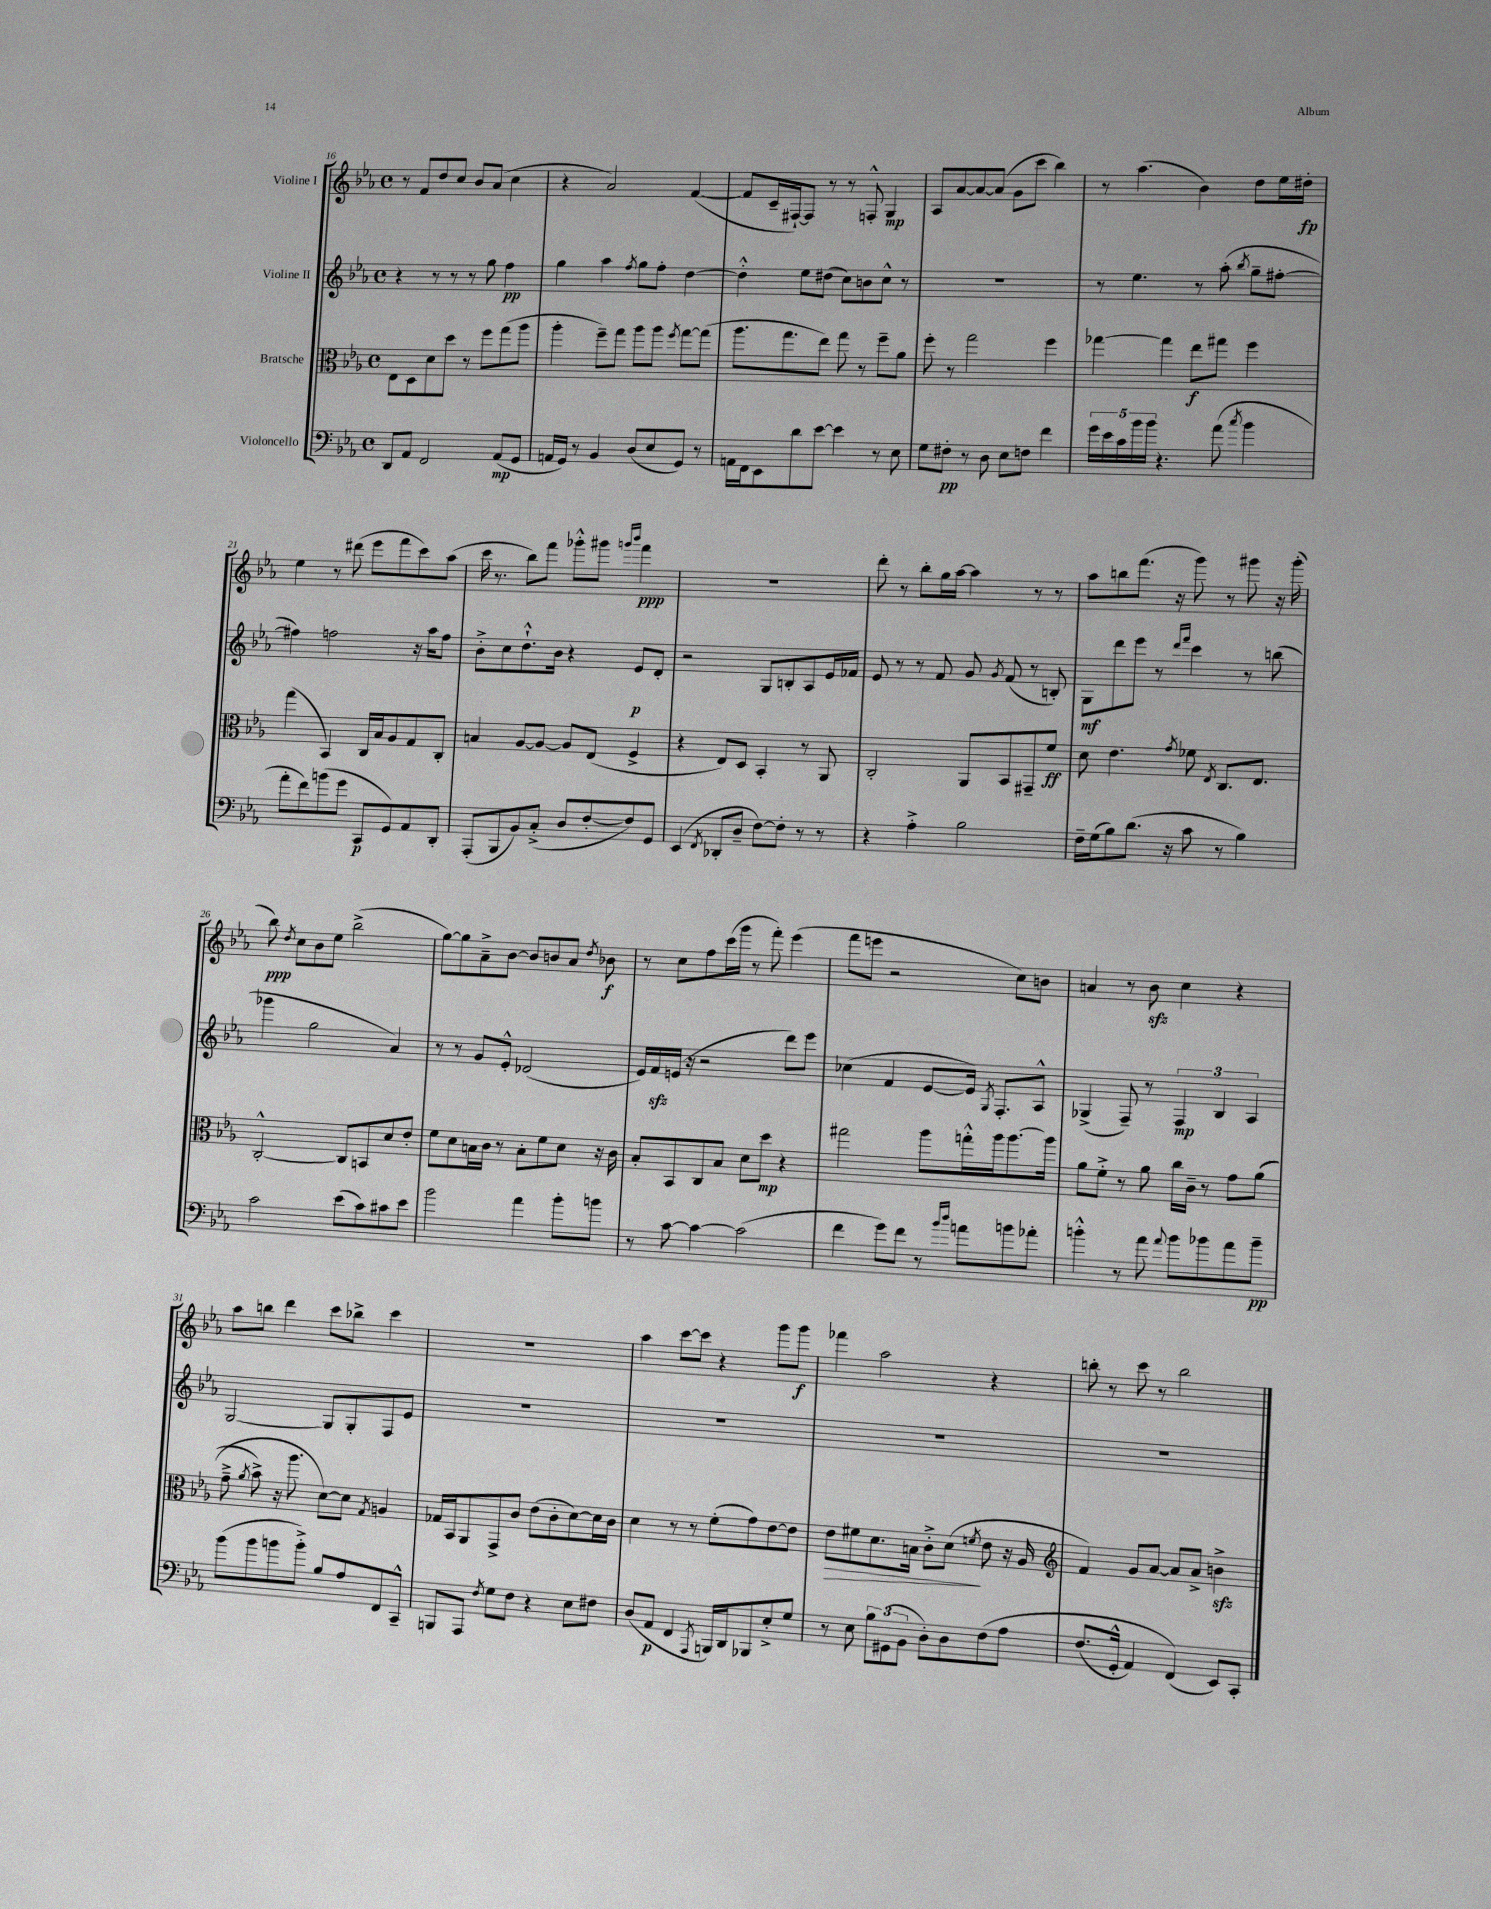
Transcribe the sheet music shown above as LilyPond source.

<<
\new StaffGroup <<
\new Staff = "s0" \with { instrumentName = "Violine I" } {
    \clef treble \key ees \major \defaultTimeSignature \time 4/4
    \autoBeamOff r8 f'8[ d''8 c''8] bes'8[ aes'8]( c''4 |
    r4 aes'2) f'4~( |
    f'8[ c'16-- fis16~-!) fis8] r8 r8 f8-.-^ g4\mp |
    aes8[ aes'8~ aes'8~ aes'8]( g'8[ c'''8] bes''4) |
    r8 aes''4.( bes'4) d''8[ ees''16 dis''16]-.\fp |
    ees''4 r8 dis'''8( ees'''8[ f'''8 c'''8) aes''8]( |
    c'''16 r8. bes''8[) f'''8] ges'''8[-.-^ gis'''8] \grace { g'''16[ bes'''16] } f'''4\ppp |
    R1 |
    d'''8-. r8 bes''8[-. g''16 aes''16]~ aes''4 r8 r8 |
    aes''8[ b''8 f'''8.]( r16 g'''8) r8 gis'''8 r16 gis'''16-.( |
    bes''8\ppp) \acciaccatura { d''8 } c''8[ bes'8 ees''8] bes''2->( |
    g''8[~) g''8 aes'8---> bes'8]~ bes'8[ b'8 aes'8] \acciaccatura { d''8 } bes'8\f |
    r8 c''8[ f''8 c'''16( g'''16] r8 f'''8-.) ees'''4( |
    f'''8[ e'''8] r2 c''8[) b'8] |
    a'4 r8 bes'8\sfz c''4 r4 |
    aes''8[ b''8] d'''4 c'''8[ bes''8]-> c'''4 |
    R1 |
    aes''4 c'''8[~ c'''8] r4 g'''8[ g'''8]\f |
    fes'''4 aes''2 r4 |
    b''8-. r8 c'''8 r8 b''2 \bar "|." |
}
\new Staff = "s1" \with { instrumentName = "Violine II" } {
    \clef treble \key ees \major \defaultTimeSignature \time 4/4
    \autoBeamOff r4 r8 r8 r8 g''8 f''4\pp |
    g''4 aes''4 \acciaccatura { f''8 } g''8[ f''8]-. d''4~ |
    d''4-.-^ ees''8[ dis''8]( c''8[) b'8 c''8]-^ r8 |
    R1 |
    r8 ees''4. r8 aes''8-.( \acciaccatura { bes''8 } g''8[-- fis''8]~-. |
    fis''4) f''2 r16 aes''16[ f''8] |
    bes'8[-.-> c''8 d''8.-!-^ bes'16] r4 ees'8[\p d'8]-. |
    r2 g8[ b8-. aes8 ees'16 fes'16] |
    ees'8 r8 r8 f'8 g'8 \acciaccatura { g'8 } f'8( r8 b8-.) |
    g8[\mf d'''8 ees'''8] r8 \grace { d'''16[ f'''16] } c'''4 r8 b''8( |
    ges'''4 g''2 aes'4) |
    r8 r8 g'8[ ees'8]-.-^ des'2( |
    ees'16[) f'16\sfz e'16]( r16 r2 d'''8[) ees'''8] |
    ces''4( f'4 ees'8[~ ees'16]) \acciaccatura { g8 } f8.[-. aes8]-^ |
    ges4->( f8--) r8 \tuplet 3/2 { f4\mp bes4 aes4 } |
    g2~ g8[ g8-. f8 ees'8] |
    R1 |
    R1 |
    R1 |
    R1 \bar "|." |
}
\new Staff = "s2" \with { instrumentName = "Bratsche" } {
    \clef alto \key ees \major \defaultTimeSignature \time 4/4
    \autoBeamOff ees8[ d8 d'8 d''8] r8 f''8[ g''8( aes''8] |
    aes''4-. f''8[--) g''8] aes''8[ aes''8] \acciaccatura { f''8 } g''8[~ g''8]( |
    aes''8.[ g''8. ees''8]) g''8 r8 f''8[-- aes'8] |
    f''8-. r8 g''2 f''4 |
    ges''4~ ges''4 ees''8[\f gis''8] f''4 |
    g''4( bes,4) c16[ bes16 aes8 g8 c8]-. |
    b4 aes8[~ aes8]~ aes8[ ees8]( f4-> |
    r4 ees8[) d8] bes,4-. r8 aes,8 |
    c2-. aes,8[ bes,8 gis,8-- f'8]\ff |
    d'8 ees'4. \acciaccatura { g'8 } fes'8 \acciaccatura { ees8 } c8.[ ees8.] |
    c2~-.-^ c8[ b,8 d'8 ees'8]-. |
    f'8[ d'8 b16 c'16] r8 b8[-. f'8 d'8] r16 c'16 |
    bes8[-. bes,8 c8 bes8] d'8[ d''8]\mp r4 |
    gis''2 aes''8[ g''16-.-^ aes''16 aes''8.~ aes''16] |
    aes'8[ f'8]-.-> r8 aes'8 c''16[ c'16]-- r8 g'8[ aes'8](\( |
    g'8---> \acciaccatura { aes'8 } bes'8->) r16 aes''8. d'8[~\) d'8] \acciaccatura { g8 } a4 |
    ges16[ bes,16 aes,8 g,8-> c'8] ees'8[( c'8-. d'8~) d'16 c'16] |
    d'4 r8 r8 f'8[-.( g'8) ees'8~ ees'8] |
    ees'8[\> fis'8 d'8. b16] c'8[-.-> d'8]\!( \acciaccatura { f'8 } ees'8 r16 aes16 |
    \clef treble f'4) g'8[ aes'8]~ aes'8[ aes'8]-> b'4->\sfz \bar "|." |
}
\new Staff = "s3" \with { instrumentName = "Violoncello" } {
    \clef bass \key ees \major \defaultTimeSignature \time 4/4
    \autoBeamOff d,8[ aes,8] f,2 aes,8[\mp( g,8] |
    a,16[ g,16]) r8 bes,4 d8[( ees8 g,8]) r8 |
    a,16[ f,16 ees,8 d'8 ees'8]~ ees'4 r8 ees8 |
    g8[ fis8]-.\pp r8 d8 ees8[ f8] f'4 |
    \tuplet 5/4 { g'16[ ees'16 c'16 bes'16 bes'16] } r4. aes'8( \acciaccatura { c''8 } bes'4 |
    aes'8[-. f'8) b'8( g'8] c,8[\p g,8) aes,8 d,8]-. |
    aes,,8[-.( bes,,8 bes,8) c8]-.->( d8[ f8~-. f8) g,8] |
    ees,4( \acciaccatura { f,8 } des,8[-. d8]-- f8[~) f8]-. r8 r8 |
    r4 aes4-.-> bes2 |
    f16[-- g16( bes8) d'8.]( r16 c'8 r8 bes4) |
    c'2 ees'8[( c'8) cis'8 ees'8] |
    bes'2 aes'4 bes'8[-. b'8] |
    r8 c'8~ c'4~ c'2( |
    f'4 g'8[) f'8] r8 \grace { bes'16[ d''16] } a'8[ b'8 aes'8]-. |
    b'4-.-^ r8 aes'8 \appoggiatura { aes'8 } b'8[ bes'8 aes'8 bes'8]--\pp |
    bes'8[( bes'8 b'8 b'8]-.->) bes8[ aes8 f,8 c,8]---^ |
    b,,8[ aes,,8] \acciaccatura { f8 } g8[ f8] r4 ees8[ fis8] |
    d8[( aes,8]\p f,4 \acciaccatura { aes,,8 } b,,16[) d,16 bes,,8 ees8-.-> g8] |
    r8 ees8 \tuplet 3/2 { bes8[ gis,8( bes,8] } d8[-.) d8 f8\( aes8] |
    f8.[( g,16]-.-^ aes,4) f,4(\) ees,8[) c,8]-. \bar "|." |
}
>>
>>
\layout { \context { \Score currentBarNumber = #16 } }
